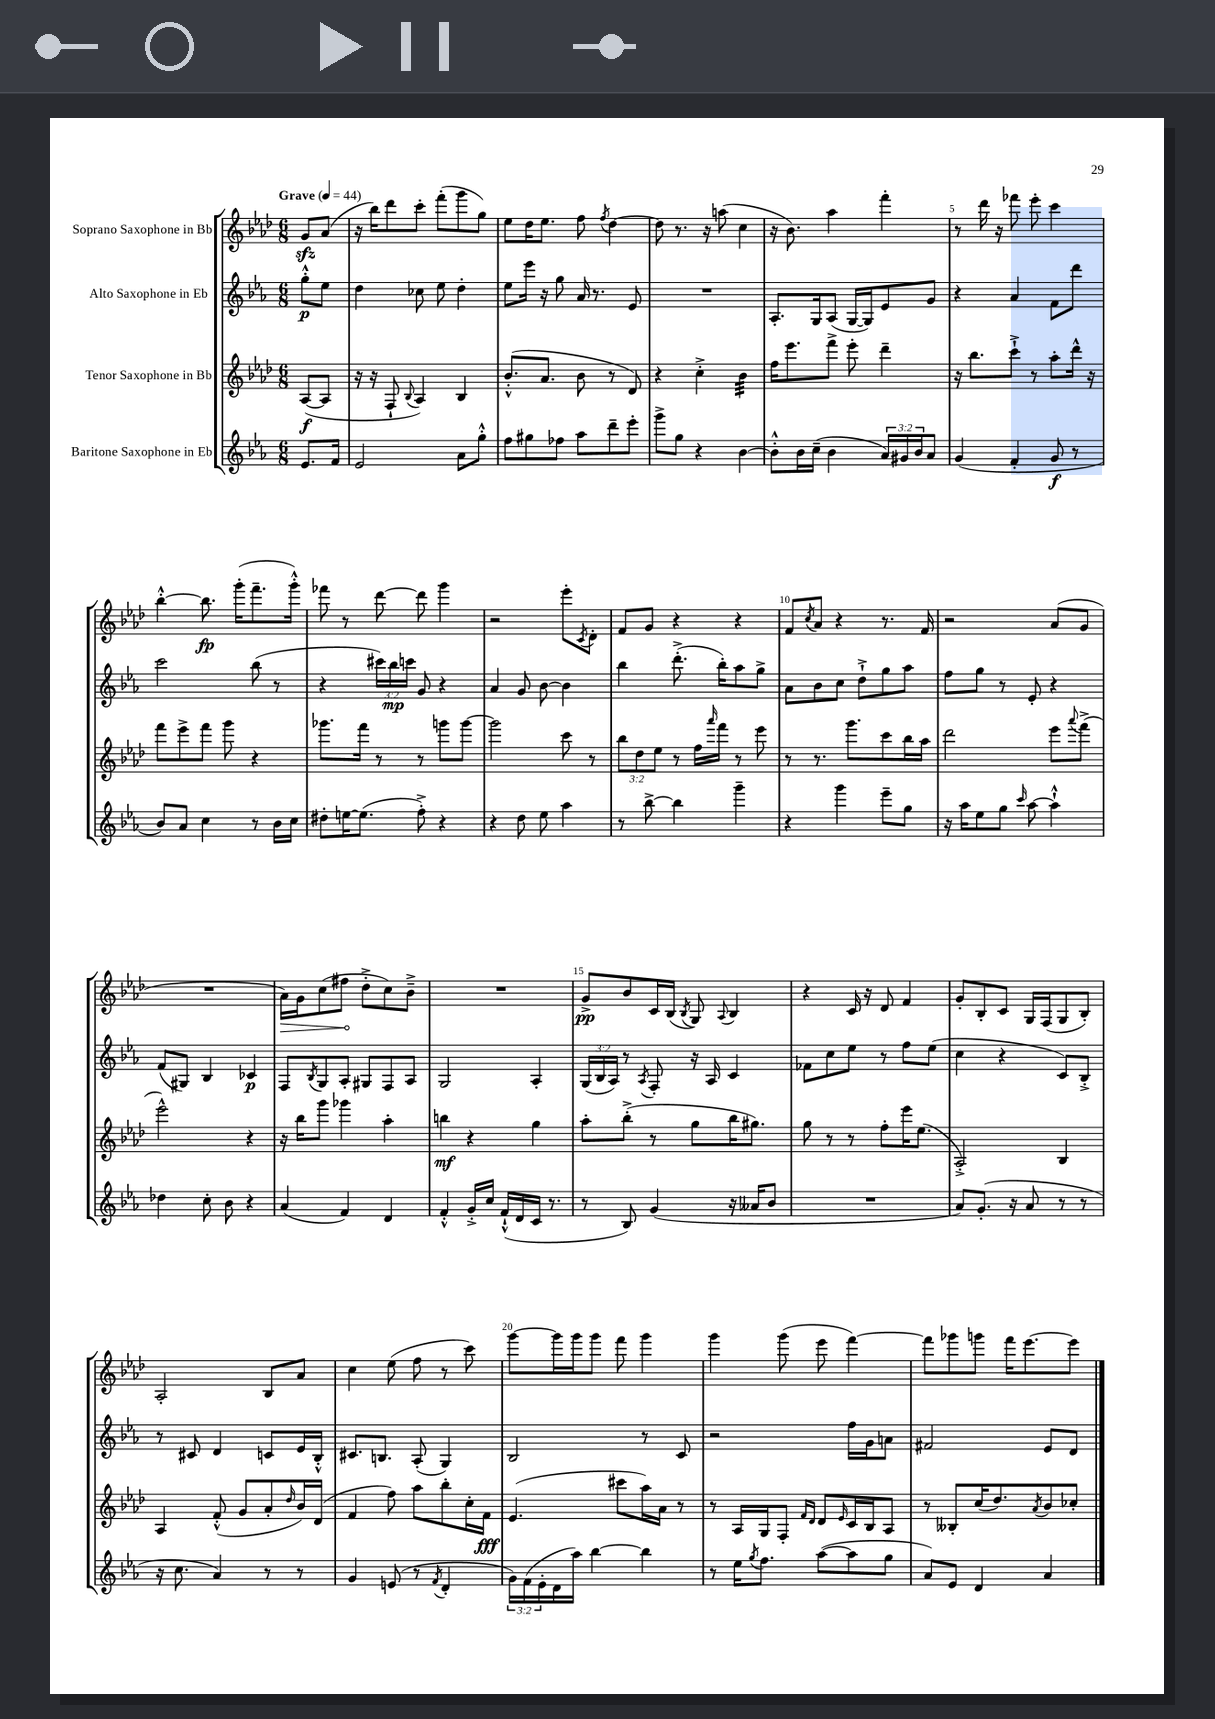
<<
\new StaffGroup <<
\new Staff = "s0" \with { instrumentName = "Soprano Saxophone in Bb" } {
    \clef treble \key aes \major \numericTimeSignature \time 6/8 \partial 4 \tempo "Grave" 4 = 44
    g'8\sfz aes'8( |
    r16 bes''16) des'''8 c'''8-. f'''8-.( g'''8 g''8) |
    ees''8 des''16 ees''8. f''8 \acciaccatura { f''8 } des''4~ |
    des''8 r8. r16 a''8( c''4 |
    r16 bes'8.) aes''4 f'''4-. |
    r8 des'''16 r16 fes'''8 ees'''8-. c'''4 |
    bes''4~-.-^ bes''8.\fp g'''16-.( f'''8.-- g'''16-.-^) |
    fes'''8 r8 des'''8~ des'''8 g'''4 |
    r2 ees'''8-. \acciaccatura { c'8 } des'8-. |
    f'8 g'8 r4 r4 |
    f'8 \acciaccatura { c''8 } aes'8 r4 r8. f'16 |
    r2 aes'8( g'8 |
    R2. |
    \once \override Hairpin.circled-tip = ##t aes'16\>) g'16 c''8( fis''8\! des''8-.-> c''8) bes'8---> |
    R2. |
    g'8->\pp bes'8 c'16 bes16( \acciaccatura { bes8 } g8) \appoggiatura { aes8 } bes4 |
    r4 c'16 r16 des'8 f'4 |
    g'8-. bes8-. c'8 g16 f16( g8 bes8-.) |
    aes2-. bes8 aes'8 |
    c''4 ees''8( f''8 r8 c'''8) |
    g'''8~ g'''16 g'''16 g'''8 f'''8 g'''4 |
    g'''4 g'''8( ees'''8 f'''4~) |
    f'''8 ges'''8 g'''8 f'''16 ees'''8.~ ees'''8 \bar "|." |
}
\new Staff = "s1" \with { instrumentName = "Alto Saxophone in Eb" } {
    \clef treble \key ees \major \numericTimeSignature \time 6/8 \override Staff.TupletNumber.text = #tuplet-number::calc-fraction-text \partial 4
    g''8-.-^\p ees''8 |
    d''4 ces''8 ees''8 d''4-. |
    ees''8 ees'''16 r16 g''8 aes'16 r8. ees'8 |
    R2. |
    aes8.-. g16 aes8( g16~ g16) ees'8 g'8 |
    r4 aes'4 f'8 d'''8 |
    c'''2 bes''8( r8 |
    r4 \tuplet 3/2 { cis'''16) bes''16\mp c'''16 } g'8 r4 |
    aes'4 g'8 bes'8~ bes'4 |
    bes''4 d'''8.-.->( bes''16-.) aes''8 g''8-> |
    aes'8 bes'8 c''8 d''8-!-> g''8 aes''8 |
    f''8 g''8 r8 ees'8-. r4 |
    f'8( gis8) bes4 ces'4\p |
    f8 \acciaccatura { bes8 } g8 aes8-. gis8 f8 aes8 |
    g2 aes4-. |
    \tuplet 3/2 { g16( bes16 aes16) } r8 \acciaccatura { aes8 } f8-. r16 aes16 c'4 |
    fes'8 c''8 ees''8 r8 f''8 ees''8( |
    c''4 r4 c'8) bes8-.-> |
    r8 cis'8 d'4 c'8 ees'16 bes16-.-^ |
    cis'8. b8. aes8-.( g4) |
    bes2 r8 c'8 |
    r2 f''16 g'16 a'8 |
    fis'2 ees'8 d'8 \bar "|." |
}
\new Staff = "s2" \with { instrumentName = "Tenor Saxophone in Bb" } {
    \clef treble \key aes \major \numericTimeSignature \time 6/8 \override Staff.TupletNumber.text = #tuplet-number::calc-fraction-text \partial 4
    aes8~\f( aes8 |
    r16 r16 f8-! \appoggiatura { bes8 } aes4) bes4 |
    bes'8.-.-^( aes'8. bes'8 r8 des'8) |
    r4 c''4-.-> bes'4:32 |
    f''16 ees'''8. f'''8-> ees'''8-. des'''4-- |
    r16 bes''8. c'''8-!-> r8 aes''8-. des'''16-^ r16 |
    f'''8 ees'''8-> f'''8 g'''8 r4 |
    ges'''8. f'''16 r8 r8 g'''8 g'''8~ |
    g'''2 c'''8 r8 |
    \tuplet 3/2 { bes''8 des''8 ees''8 } r8 f''16 \grace { aes'''16 } f'''16 r8 ees'''8 |
    r8 r8. g'''8. c'''8 bes''16 aes''16 |
    des'''2 ees'''8 \appoggiatura { aes'''8 } f'''8->( |
    ees'''2-^) r4 |
    r16 bes''16 g'''8 ges'''4 aes''4-. |
    b''4\mf r4 g''4 |
    aes''8-. bes''8-.->( r8 g''8 bes''16 gis''8.) |
    g''8 r8 r8 f''8-. ees'''16 ees''8.( |
    aes2-.->) bes4 |
    aes4 f'8-.-^( g'8 aes'8-. \grace { des''16 } bes'16) des'16( |
    f'4 f''8) aes''8 bes''8-. c''16-. f'16\fff |
    ees'4.( cis'''8 aes''16) aes'16 r8 |
    r8 aes16 g16 f8-. \grace { f'16 des'16 } des'8 \grace { ees'16 } c'16 bes16 aes8 |
    r8 beses8-. c''16( des''8.) \acciaccatura { aes'8 } bes'8 ces''8-. \bar "|." |
}
\new Staff = "s3" \with { instrumentName = "Baritone Saxophone in Eb" } {
    \clef treble \key ees \major \numericTimeSignature \time 6/8 \override Staff.TupletNumber.text = #tuplet-number::calc-fraction-text \partial 4
    ees'8. f'16 |
    ees'2 aes'8 g''8-.-^ |
    f''8 gis''8 fes''8 aes''8 d'''8-- ees'''8-. |
    g'''8-> g''8 r4 bes'4~ |
    bes'8-.-^ bes'16 c''16--( bes'4 \tuplet 3/2 { aes'16) gis'16 bes'16 } aes'8 |
    g'4( f'4-. g'8\f r8 |
    bes'8) aes'8 c''4 r8 bes'16 c''16 |
    dis''8-. e''16~ e''8.( f''8-.->) r4 |
    r4 d''8 ees''8 aes''4 |
    r8 bes''8~-> bes''4 g'''4-- |
    r4 g'''4 ees'''8-- g''8 |
    r16 aes''16 ees''8 g''8 \grace { c'''16 } aes''8~ aes''4-!-^ |
    des''4 c''8-. bes'8 r4 |
    aes'4( f'4) d'4 |
    f'4-.-^ g'16-.-> c''16 f'16-!-^( d'16 c'16 r8. |
    r8 bes8) g'4( r16 aeses'16 bes'8 |
    R2. |
    aes'8) g'8.-.( r16 aes'8 r8 r8 |
    r16 c''8. aes'4) r8 r8 |
    g'4 e'8( r8 \acciaccatura { f'8 } d'4-. |
    \tuplet 3/2 { g'16) f'16( ees'16-. } d'16 aes''16) bes''4~ bes''4 |
    r8 ees''16 \acciaccatura { g''8 } f''8. aes''8~( aes''8 g''8 |
    aes'8) ees'8 d'4 aes'4 \bar "|." |
}
>>
>>
\layout { \context { \Score \override BarNumber.break-visibility = ##(#f #t #t) barNumberVisibility = #(every-nth-bar-number-visible 5) } }
